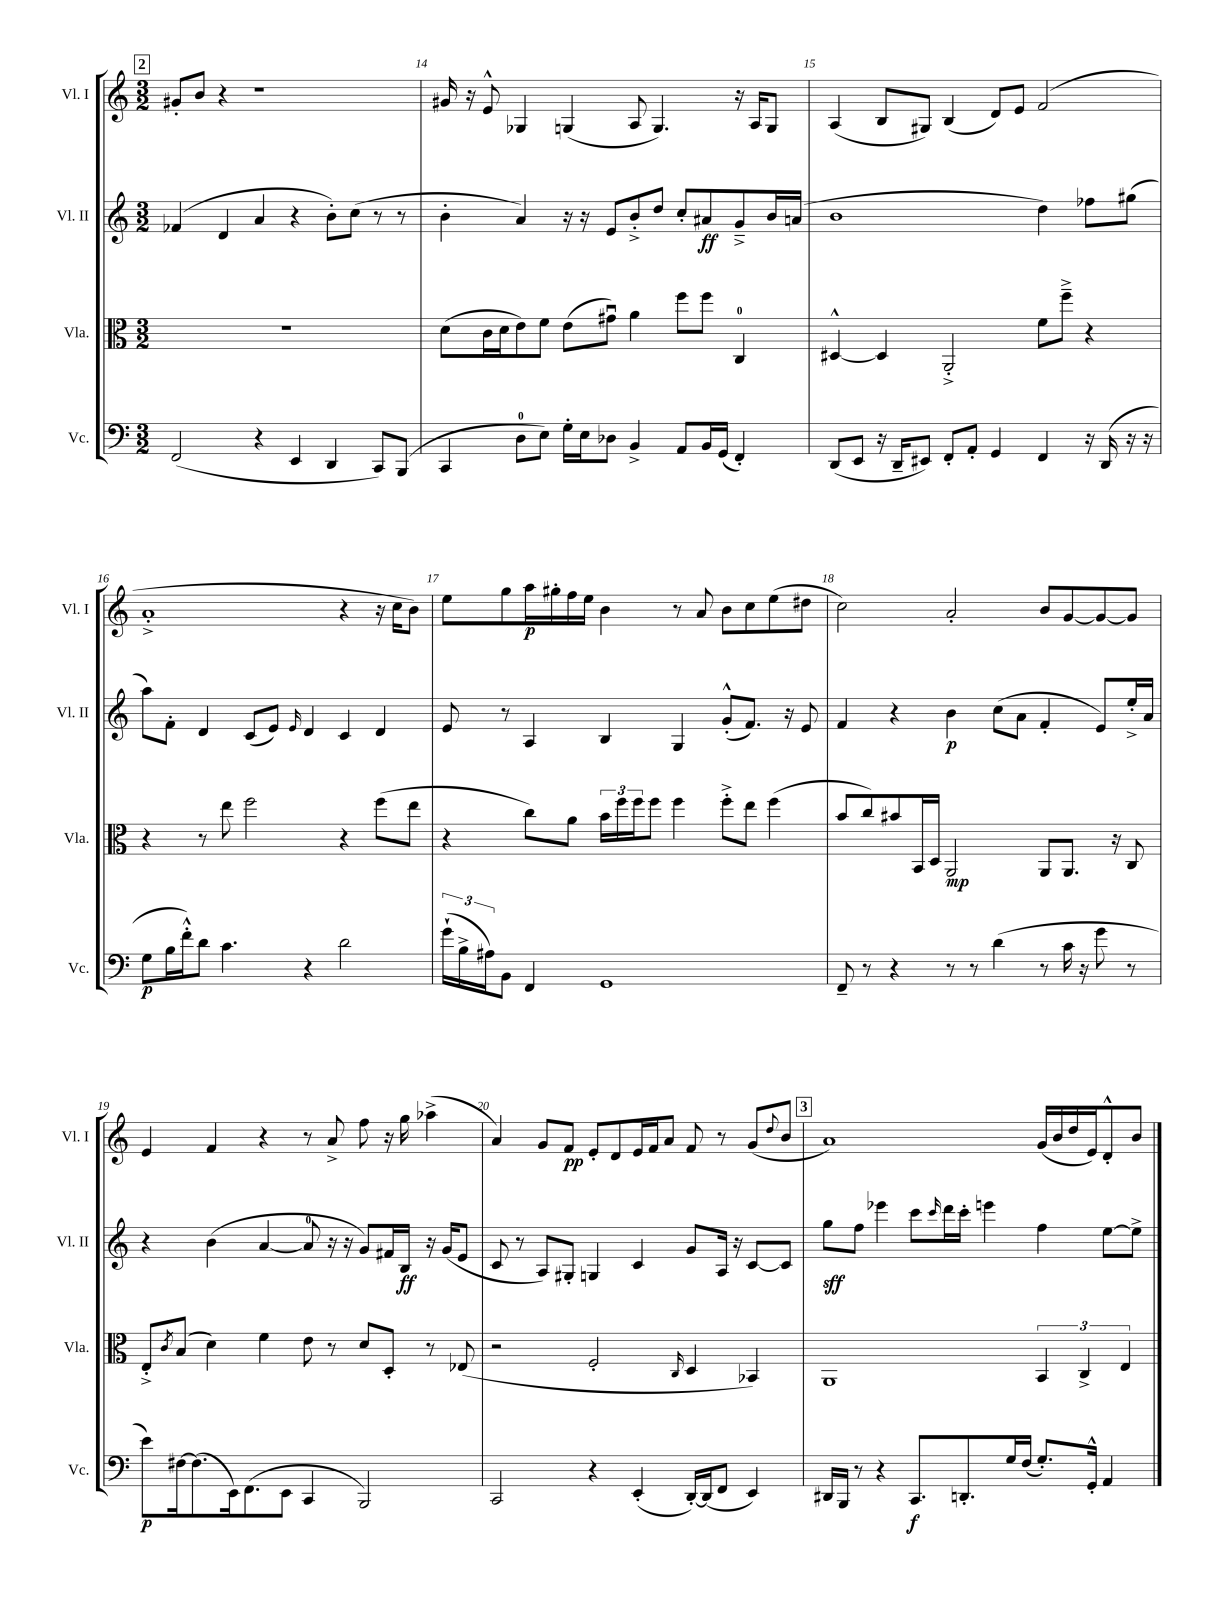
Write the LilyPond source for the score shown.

<<
\new StaffGroup <<
\new Staff = "s0" \with { instrumentName = "Vl. I" shortInstrumentName = "Vl. I" } {
    \clef treble \key c \major \numericTimeSignature \time 3/2
    \mark \markup { \box "2" } gis'8-. b'8 r4 r1 |
    gis'16 r16 e'8-^ ges4 g4( a8 g4.) r16 a16 g8 |
    a4( b8 gis8) b4( d'8) e'8 f'2( |
    a'1-.-> r4 r16 c''16 b'8) |
    e''8 g''8 a''16\p gis''16-. f''16 e''16 b'4 r8 a'8 b'8 c''8 e''8( dis''8 |
    c''2) a'2-. b'8 g'8~ g'8~ g'8 |
    e'4 f'4 r4 r8 a'8-> f''8 r16 g''16 aes''4->( |
    a'4) g'8 f'8\pp e'8-. d'8 e'16 f'16 a'8 f'8 r8 g'8( \appoggiatura { d''8 } b'8 |
    \mark \markup { \box "3" } a'1) g'16( b'16 d''16 e'16) d'8-.-^ b'8 \bar "|." |
}
\new Staff = "s1" \with { instrumentName = "Vl. II" shortInstrumentName = "Vl. II" } {
    \clef treble \key c \major \numericTimeSignature \time 3/2
    \mark \markup { \box "2" } fes'4( d'4 a'4 r4 b'8-.) c''8( r8 r8 |
    b'4-. a'4) r16 r16 e'8 b'8-.-> d''8 c''8-. ais'8\ff g'8---> b'16 a'16( |
    b'1 d''4) fes''8 gis''8( |
    a''8) f'8-. d'4 c'8( e'8) \grace { e'16 } d'4 c'4 d'4 |
    e'8 r8 a4 b4 g4 g'8-.-^( f'8.) r16 e'8 |
    f'4 r4 b'4\p c''8( a'8 f'4-. e'8) e''16-.-> a'16 |
    r4 b'4( a'4~ a'8-0 r16 r16 g'8) fis'16 b16\ff r16 g'16( e'8 |
    c'8 r8 a8) gis8-. g4 c'4 g'8 a16 r16 c'8~ c'8 |
    \mark \markup { \box "3" } g''8\sff f''8 ees'''4 c'''8 \grace { c'''16 } d'''16 c'''16-. e'''4 f''4 e''8~ e''8-> \bar "|." |
}
\new Staff = "s2" \with { instrumentName = "Vla." shortInstrumentName = "Vla." } {
    \clef alto \key c \major \numericTimeSignature \time 3/2
    \mark \markup { \box "2" } R1. |
    d'8( c'16 d'16 e'8) f'8 e'8( gis'8\downbow) a'4 f''8 f''8 c4-0 |
    dis4~-^ dis4 a,2-.-> f'8 f''8---> r4 |
    r4 r8 e''8 f''2 r4 f''8( e''8 |
    r4 c''8) a'8 \tuplet 3/2 { b'16 f''16 f''16 } f''8 f''4 f''8-.-> e''8 f''4( |
    b'8 c''8) bis'8 b,16 d16 a,2\mp a,8 a,8. r16 c8 |
    e8-.-> \acciaccatura { c'8 } b8( d'4) f'4 e'8 r8 d'8 d8-. r8 ees8( |
    r2 f2-. \grace { c16 } d4 bes,4) |
    \mark \markup { \box "3" } a,1 \tuplet 3/2 { b,4 c4-> e4 } \bar "|." |
}
\new Staff = "s3" \with { instrumentName = "Vc." shortInstrumentName = "Vc." } {
    \clef bass \key c \major \numericTimeSignature \time 3/2
    \mark \markup { \box "2" } f,2( r4 e,4 d,4 c,8) b,,8( |
    c,4 d8-0 e8) g16-. e16 des8 b,4-> a,8 b,16 g,16( f,4-.) |
    d,8( e,8 r16 d,16-- eis,8) f,8-. a,8-. g,4 f,4 r16 d,16( r16 r16 |
    g8\p b16 f'16-.-^) d'8 c'4. r4 d'2 |
    \tuplet 3/2 { g'16-!( b16-> ais16) } b,8 f,4 g,1 |
    f,8-- r8 r4 r8 r8 d'4( r8 c'16 r16 g'8 r8 |
    e'8\p) fis16~ fis8.( e,16) f,8.( e,8 c,4 b,,2) |
    c,2 r4 e,4-.( d,16~-.) d,16( f,8 e,4) |
    \mark \markup { \box "3" } dis,16 b,,16 r8 r4 c,8.\f d,8.-. g16 f16( g8.-.) g,16-.-^ a,4 \bar "|." |
}
>>
>>
\layout { \context { \Score currentBarNumber = #13 \override BarNumber.break-visibility = ##(#f #t #t) barNumberVisibility = #all-bar-numbers-visible } }
